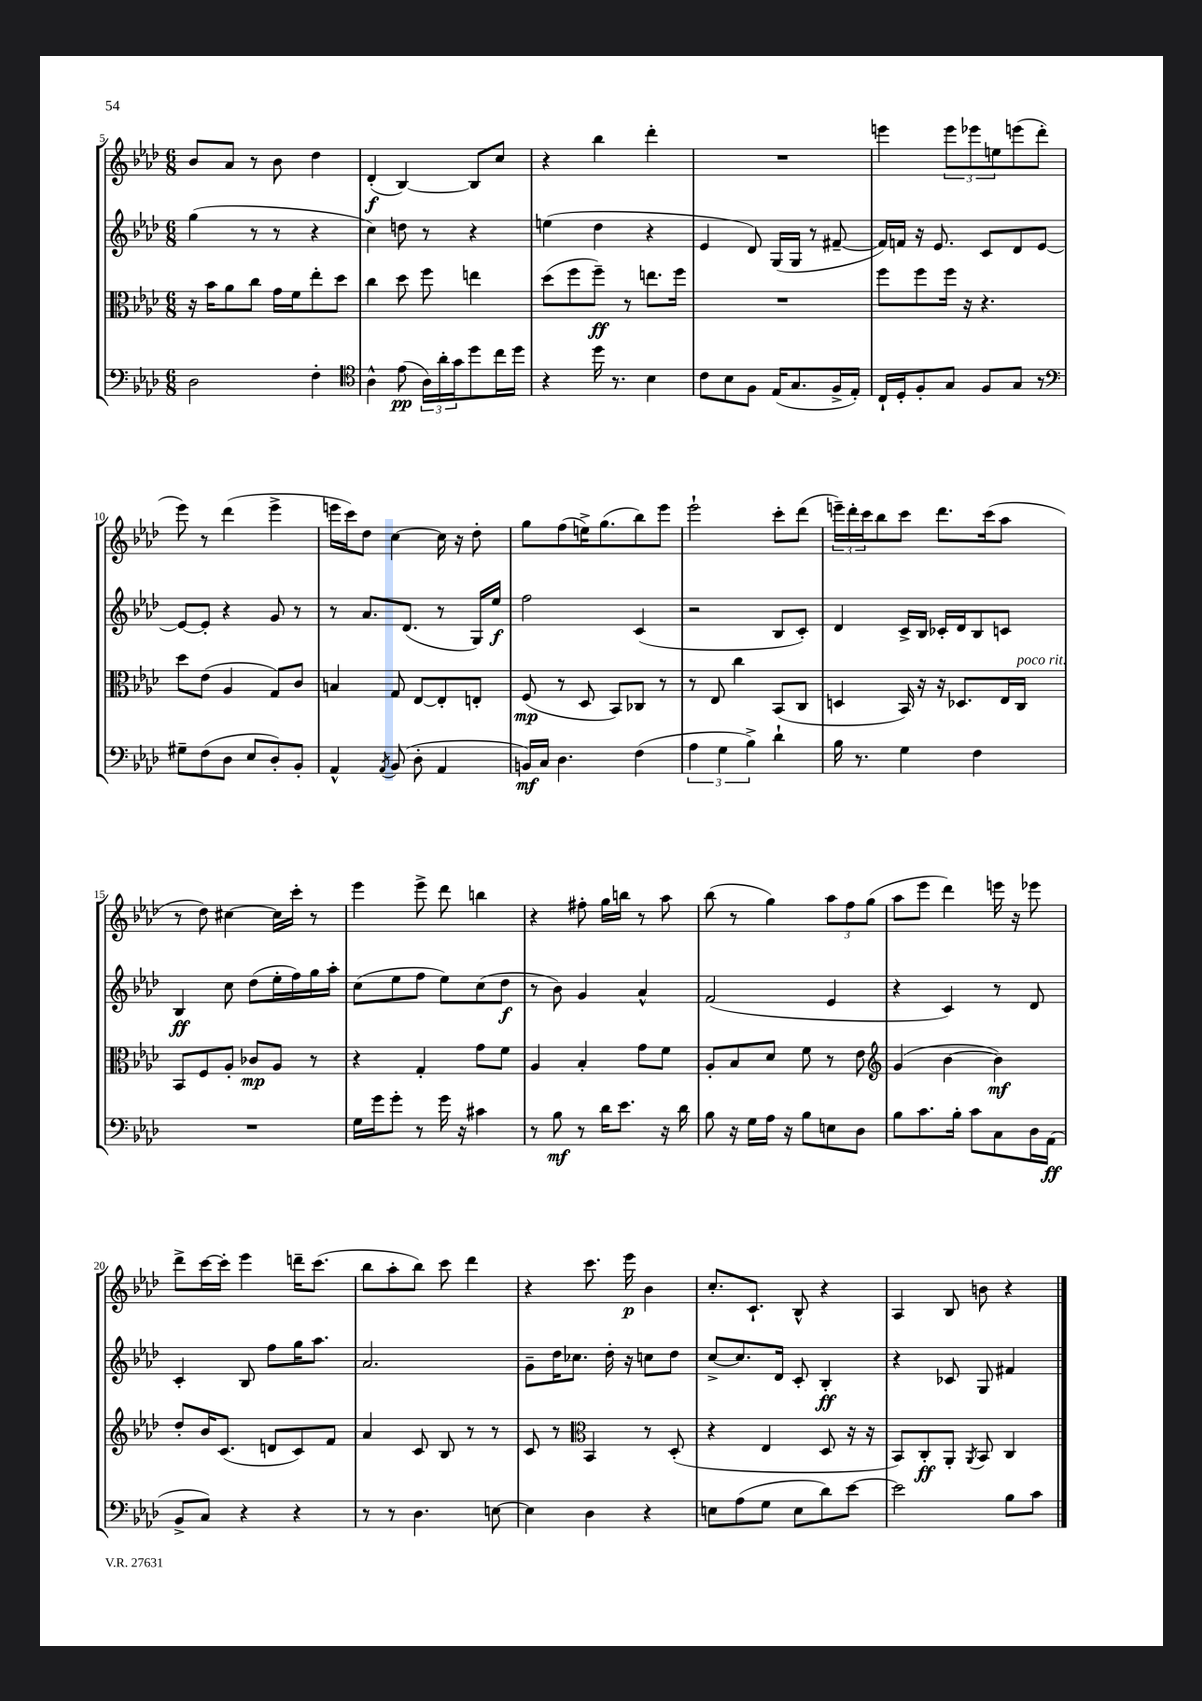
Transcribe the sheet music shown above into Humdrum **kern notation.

**kern	**kern	**kern	**kern
*staff4	*staff3	*staff2	*staff1
*clefF4	*clefC3	*clefG2	*clefG2
*k[b-e-a-d-]	*k[b-e-a-d-]	*k[b-e-a-d-]	*k[b-e-a-d-]
*M6/8	*M6/8	*M6/8	*M6/8
2D-	16r	(4gg	8b-
.	16b-	.	.
.	8a-	.	8a-
.	8cc	8r	8r
.	16g	8r	8b-
.	16f	.	.
4F'	8ee-'	4r	4dd-
.	8dd-	.	.
=	=	=	=
*clefC4	*	*	*
4A-^^	4cc	4cc)	(4d-'
(8e-	8dd-	8dd	[4B-)
24A-)	8ff	8r	.
24a-'	.	.	.
24g	.	.	.
8dd-	4ee	4r	8B-]
16cc	.	.	8cc
16dd-	.	.	.
=	=	=	=
4r	(8dd-	(4ee	4r
.	8ff	.	.
16dd-	8ff~)	4dd-	4bb-
8.r	.	.	.
.	8r	.	.
4B-	8.ee	4r	4ddd-'
.	16ff	.	.
=	=	=	=
8c	2.r	4e-	2.r
8B-	.	.	.
8F	.	8d-)	.
(16E-	.	(16G	.
8.G	.	16G	.
.	.	8r	.
16F^	.	[8f#~	.
16E-')	.	.	.
=	=	=	=
16C`	8ff	16f#])	4eee
16D-'	.	16f	.
8F'	8ff	16r	.
.	.	8.e-	.
8G	16ff	.	12eee
.	16r	.	.
.	.	.	12eee-
8F	4.r	8c	.
.	.	.	12ee
8G	.	8d-	(8eee
8r	.	[8e-	8ddd-'
=	=	=	=
*clefF4	*	*	*
8G#~	8dd-	8e-_	8eee-)
(8F	(8e-	8e-']	8r
8D-	4A-	4r	(4ddd-
8E-	.	.	.
8D-')	8G)	8g	4eee-^
8BB-'	8c	8r	.
=	=	=	=
4AA-^^	4B	8r	16eee
.	.	.	16ccc)
.	.	8.a-	8dd-
8qAA-	.	.	.
(8BB-	8G	.	[4cc
.	.	(8.d-	.
8D-'	[8E-	.	.
4AA-	8E-']	8r	16cc]
.	.	.	16r
.	8E'	16G)	8dd-'
.	.	16ee-	.
=	=	=	=
16BB)	(8F	2ff	8gg
16C	.	.	.
4.D-	8r	.	(8ff
.	8D-	.	16ee^)
.	.	.	(8.gg
.	8BB-)	.	.
(4F	8C-	(4c	8bb-)
.	8r	.	8eee-
=	=	=	=
6A-	8r	2r	2eee-`
.	8E-	.	.
6G	.	.	.
.	4cc	.	.
6B-^)	.	.	.
4d-`	(8BB-	8B-	8ccc'
.	8C	8c')	(8ddd-
=	=	=	=
16B-	4D	4d-	24eee~)
.	.	.	24ddd-'
8.r	.	.	.
.	.	.	24ccc
.	.	.	8bb-
4G	16BB-)	16c^	8ccc
.	16r	16B-	.
.	16r	16c-'	8.ddd-
.	8.D-	16d-	.
4F	.	8B-	.
.	.	.	(16ccc
.	16E-	8c	8aa-
.	16C	.	.
=	=	=	=
2.r	8BB-	4B-	8r
.	8F	.	8dd-)
.	8A-'	8cc	[4cc#
.	8c-	(8dd-	.
.	8A-	16ee-'	16cc#]
.	.	16ff)	16ccc'
.	8r	16gg	8r
.	.	16aa-'	.
=	=	=	=
16G	4r	(8cc	4eee-
16g	.	.	.
8g'	.	8ee-	.
8r	4G'	8ff	8eee-^
16g	.	8ee-)	8ddd-
16r	.	.	.
4c#	8g	(8cc	4bb
.	8f	8dd-	.
=	=	=	=
8r	4A-	8r	4r
8B-	.	8b-)	.
8r	4B-'	4g	8ff#'
16d-	.	.	16gg
8.e-	.	.	16bb
.	8g	4a-^^	8r
16r	8f	.	8aa-
16d-	.	.	.
=	=	=	=
8B-	8A-'	(2f	(8bb-
16r	8B-	.	8r
16G	.	.	.
16A-	8d-	.	4gg)
16r	.	.	.
8B-	8f	.	.
8E	8r	4e-	12aa-
.	.	.	12ff
8D-	8e-	.	.
.	.	.	(12gg
=	=	=	=
*	*clefG2	*	*
8B-	(4g	4r	8aa-
8.c	.	.	8eee-
.	[4b-	4c)	4ddd-)
16B-'	.	.	.
8c	.	.	.
8C	4b-])	8r	16eee
.	.	.	16r
16D-	.	8d-	8eee-
(16AA-	.	.	.
=	=	=	=
8BB-^	8dd-'	4c'	8ddd-^
8C)	16b-	.	[16ccc
.	(8.c	.	16ccc']
4r	.	8B-	4eee-
.	8d	8ff	.
4r	8c)	16gg	16ddd~
.	.	8.aa-	(8.ccc
.	8f	.	.
=	=	=	=
8r	4a-	2.a-	8bb-
8r	.	.	8aa-'
4.D-	8c	.	8bb-)
.	8B-	.	8ccc
.	8r	.	4ddd-
[8E	8r	.	.
=	=	=	=
4E]	8c	8g~	4r
.	8r	16dd-	.
.	.	8.cc-	.
*	*clefC3	*	*
4D-	4BB-	.	8.ccc
.	.	16dd-'	.
.	.	16r	16eee-
4r	8r	8cc	4b-
.	(8D-'	8dd-	.
=	=	=	=
8E	4r	[8cc^	8.cc'
(8A-	.	8.cc]	.
.	.	.	8.c`
8G	4E-	.	.
.	.	16d-	.
8E	.	8c'	8B-^^
8d-)	8D-	4B-'	4r
[8e-	16r	.	.
.	16r	.	.
=	=	=	=
2e-]	8BB-)	4r	4A-
.	8C'	.	.
.	8AA-'	8c-	8B-
.	8qAA-	.	.
.	8BB-	8G	8b
8B-	4C	4f#	4r
8c	.	.	.
==	==	==	==
*-	*-	*-	*-
